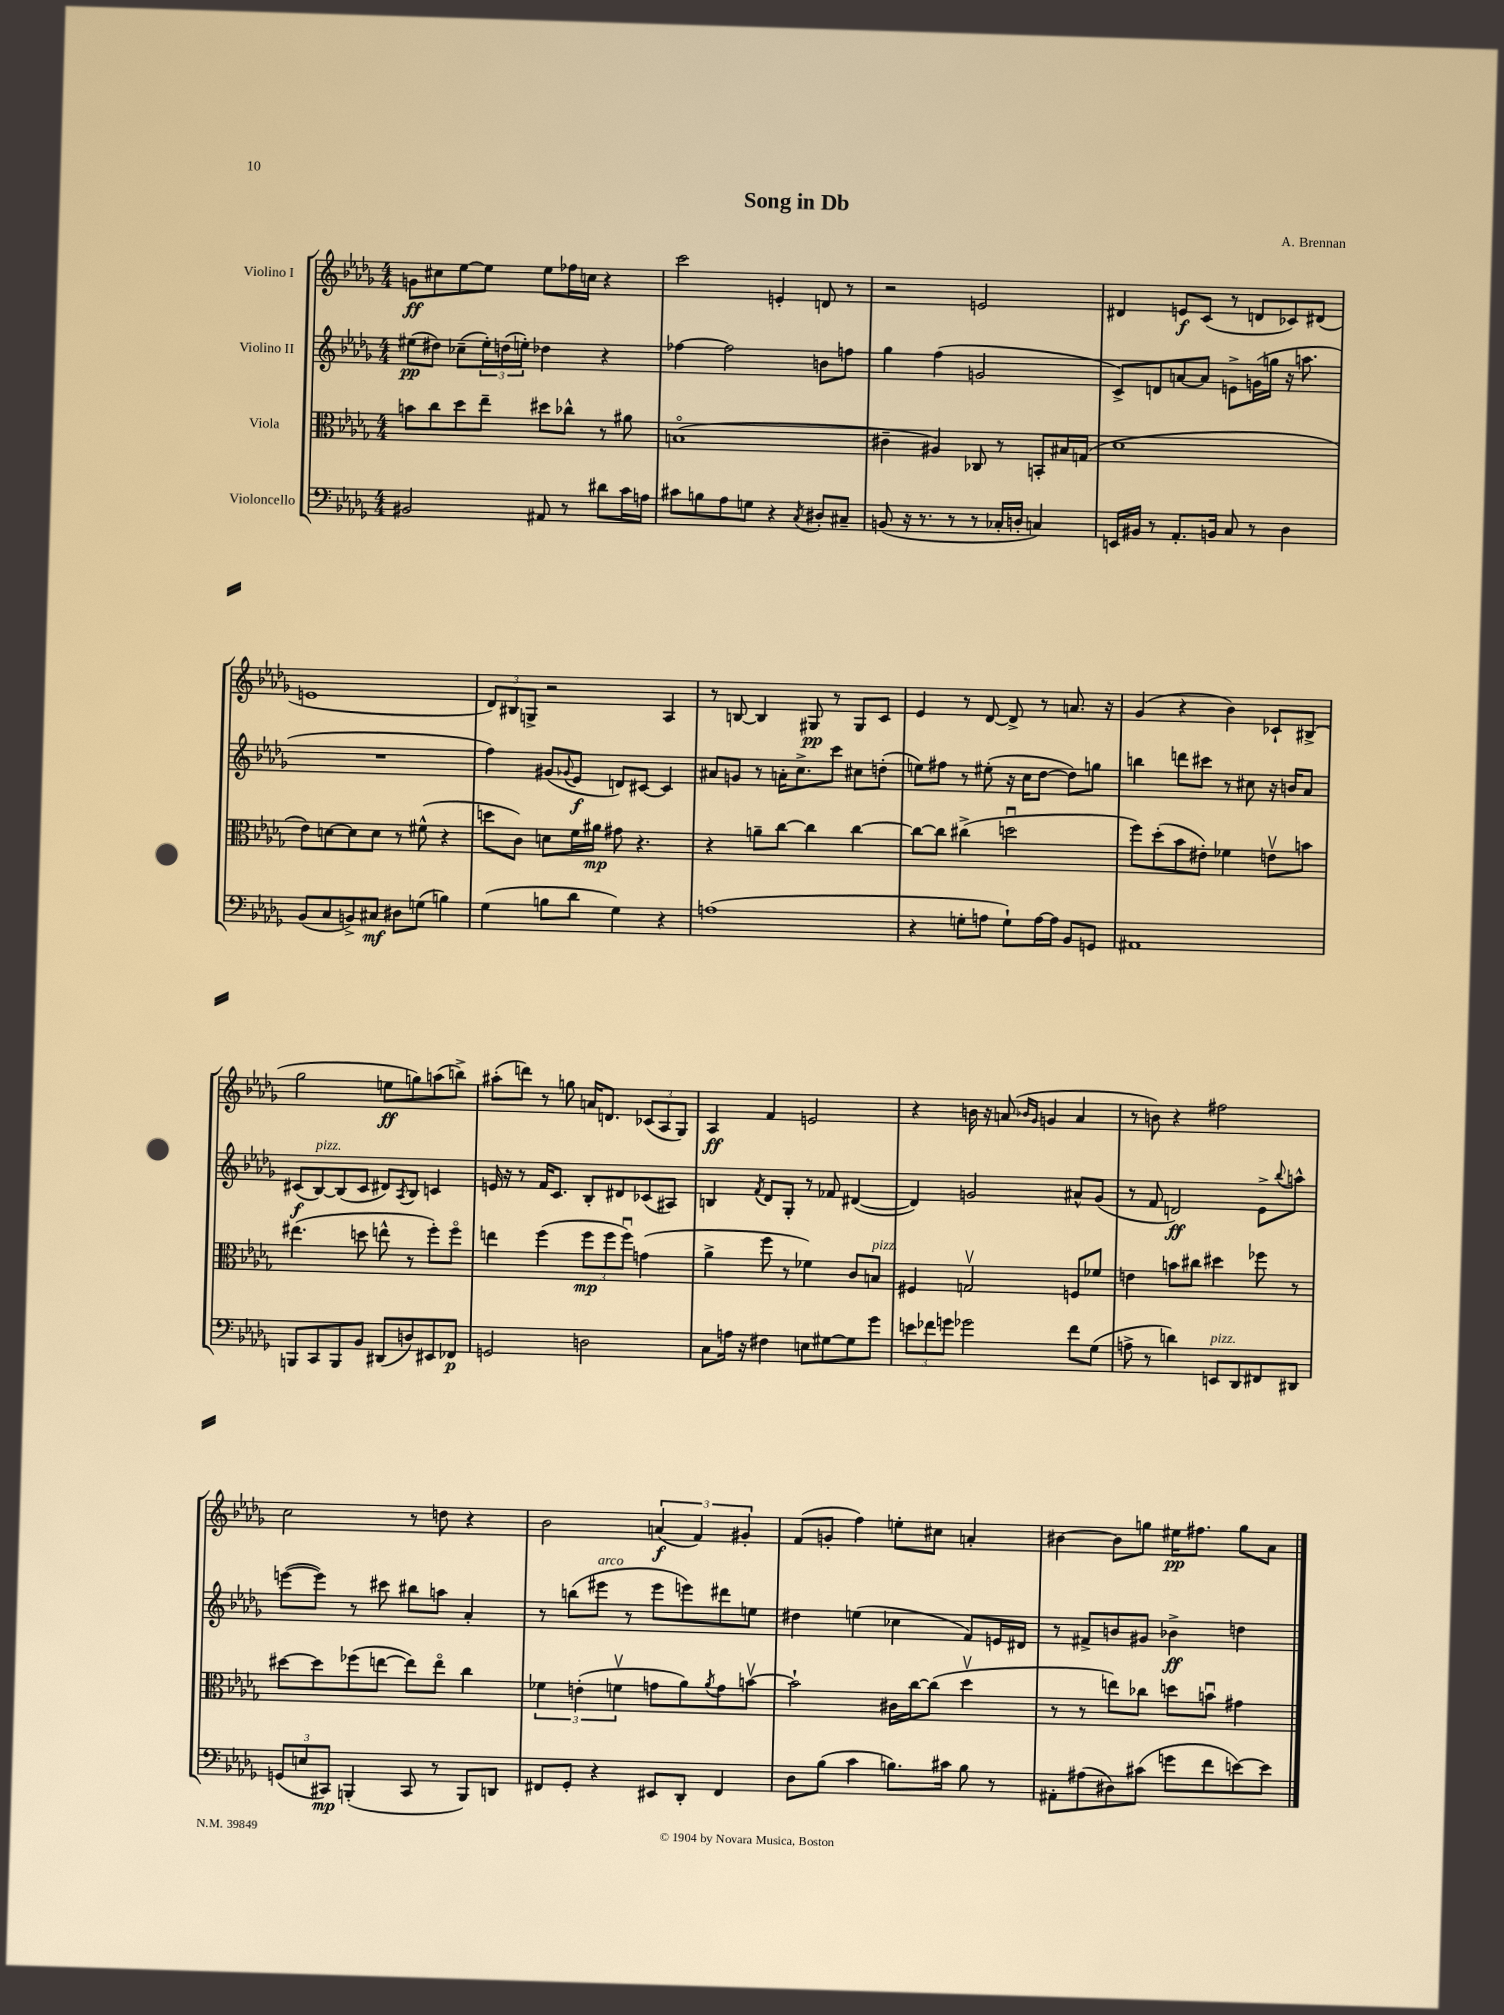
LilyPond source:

\header { title = "Song in Db" composer = "A. Brennan" }
<<
\new StaffGroup <<
\new Staff = "s0" \with { instrumentName = "Violino I" } {
    \clef treble \key des \major \numericTimeSignature \time 4/4
    g'8\ff cis''8 ees''8~ ees''8 ees''8 fes''16 c''16 r4 |
    c'''2 e'4-. d'8 r8 |
    r2 e'2 |
    dis'4 e'8\f c'8( r8 d'8 ces'8) dis'8( |
    e'1 |
    \tuplet 3/2 { des'8) bis8 g8-> } r2 aes4 |
    r8 b8~ b4 gis8\pp r8 gis8 c'8 |
    ees'4 r8 des'8~ des'8-> r8 a'8. r16 |
    ges'4( r4 bes'4) ces'8-! bis8->( |
    ges''2 e''8\ff g''8) a''8( b''8->) |
    ais''8-.( d'''8) r8 g''8 a'16 d'8. \tuplet 3/2 { ces'8( aes8 ges8) } |
    aes4\ff f'4 e'2 |
    r4 b'16 r16 a'8( \grace { bes'16 ges'16 } g'4 a'4 |
    r8 b'8) r4 fis''2 |
    c''2 r8 d''8 r4 |
    bes'2 \tuplet 3/2 { a'4\f( f'4) gis'4-. } |
    f'8( g'8-. f''4) e''8-. cis''8 a'4-. |
    bis'4~ bis'8 g''8 eis''16\pp fis''8. g''8 aes'8 \bar "|." |
}
\new Staff = "s1" \with { instrumentName = "Violino II" } {
    \clef treble \key des \major \numericTimeSignature \time 4/4
    eis''8\pp( dis''8) ces''8--( \tuplet 3/2 { eis''16-.) d''16( e''16-.) } des''4 r4 |
    fes''4~ fes''2 b'8 f''8 |
    ges''4 f''4( g'2 |
    c'8->) d'8 a'8~ a'8 e'8-> g'16( g''16 r16 a''8. |
    R1 |
    f''4) gis'8( \appoggiatura { ges'8 } ees'8\f d'8) cis'8~ cis'4 |
    ais'8 g'8 r8 a'16-. c''8.-> c'''8 cis''8 d''8-.( |
    e''8) fis''8 r8 eis''8-.( r16 c''16 des''8~ des''8) g''8 |
    b''4 d'''8 cis'''8 r8 cis''8 r16 b'16 aes'8 |
    cis'8\f( bes8~^\markup { \italic "pizz." }) bes8( cis'8 dis'8) \acciaccatura { aes8 } bes8 c'4 |
    e'16 r16 r8 f'16 c'8. bes8-. dis'8 ces'8( ais8) |
    b4 \acciaccatura { f'8 } des'8 ges8-. r8 fes'8 dis'4~( |
    dis'4) g'2 ais'8-^ g'8( |
    r8 f'8 d'2\ff) ees'8-> \appoggiatura { bes''8 } a''8-^ |
    e'''8~( e'''8) r8 cis'''8 bis''8 a''8 aes'4-. |
    r8 b''8( eis'''8^\markup { \italic "arco" } r8 eis'''8 e'''8) dis'''8 e''8 |
    dis''4 e''4( ces''4 f'8) e'16 dis'16 |
    r8 fis'8-> b'8 gis'8 bes'4->\ff d''4 \bar "|." |
}
\new Staff = "s2" \with { instrumentName = "Viola" } {
    \clef alto \key des \major \numericTimeSignature \time 4/4
    b'8 c''8 des''8 ees''8-- dis''8 ces''8-^ r8 ais'8 |
    b1\flageolet( |
    cis'4-- ais4) ces8 r8 b,8-. bis16 g16( |
    des'1 |
    ees'8) d'8~ d'8 d'8 r8 fis'8-^( r4 |
    d''8 c'8) d'8 f'16 ais'16\mp gis'8 r4. |
    r4 a'8-- c''8~ c''4 c''4~ |
    c''8~ c''8 cis''4->( d''2\downbow |
    f''8) des''8-.( bes'8 eis'8-.) fes'4 e'8\upbow b'8 |
    eis''4.( d''8 e''8-^ r8 f''8-.) f''8\flageolet |
    e''4 f''4( \tuplet 3/2 { f''8\mp f''8 f''8\downbow) } g'4( |
    aes'4-> f''8 r8 fes'4) c'8 b8^\markup { \italic "pizz." } |
    fis4 g2\upbow f8 fes'8 |
    e'4 b'8 cis''8 dis''4 fes''8 r8 |
    dis''8~ dis''8 fes''8( e''8~ e''8) e''8\flageolet c''4 |
    \tuplet 3/2 { fes'4 e'4-.( f'4\upbow } g'8 aes'8) \acciaccatura { aes'8 } g'8 b'8~\upbow |
    b'2-! cis'16 c''16~ c''8( des''4\upbow |
    r8 r8 e''8) ces''8 d''8 b'8\downbow gis'4 \bar "|." |
}
\new Staff = "s3" \with { instrumentName = "Violoncello" } {
    \clef bass \key des \major \numericTimeSignature \time 4/4
    bis,2 ais,8 r8 dis'8 c'16 a16 |
    cis'8 b8 aes8 g8 r4 \acciaccatura { c8 } dis8-. cis8-- |
    b,8( r16 r8. r8 r8 ces16-. d16-. c4) |
    e,16 bis,16 r8 aes,8.-. b,16 c8 r8 des4 |
    bes,8( c8 b,8->) cis8\mf dis8 g8( b4) |
    ges4( b8 des'8 ges4) r4 |
    a1( |
    r4 g8-. a8 g8-!) a16~ a16 bes,8 g,8 |
    ais,1 |
    b,,8 c,8 b,,8 bes,8 dis,8( d8) eis,8 fes,8\p |
    g,2 d2 |
    c8 a16 r16 fis4 e8 gis8~ gis8 ges'8 |
    \tuplet 3/2 { e'8 fes'8 g'8 } ges'2 fes'8 ges8( |
    a8-> r8 d'4) e,8^\markup { \italic "pizz." } des,8 fis,8 dis,8 |
    \tuplet 3/2 { g,8( e8 cis,8\mp) } b,,4-.( cis,8 r8 b,,8) d,8 |
    fis,8 ges,8-. r4 eis,8 des,8-. fis,4 |
    des8 bes8( c'4 b8.) cis'16 b8 r8 |
    ais,8-. ais8( dis8) cis'8( g'8 f'8 e'8~) e'8 \bar "|." |
}
>>
>>
\layout { \context { \Score \remove "Bar_number_engraver" } }
